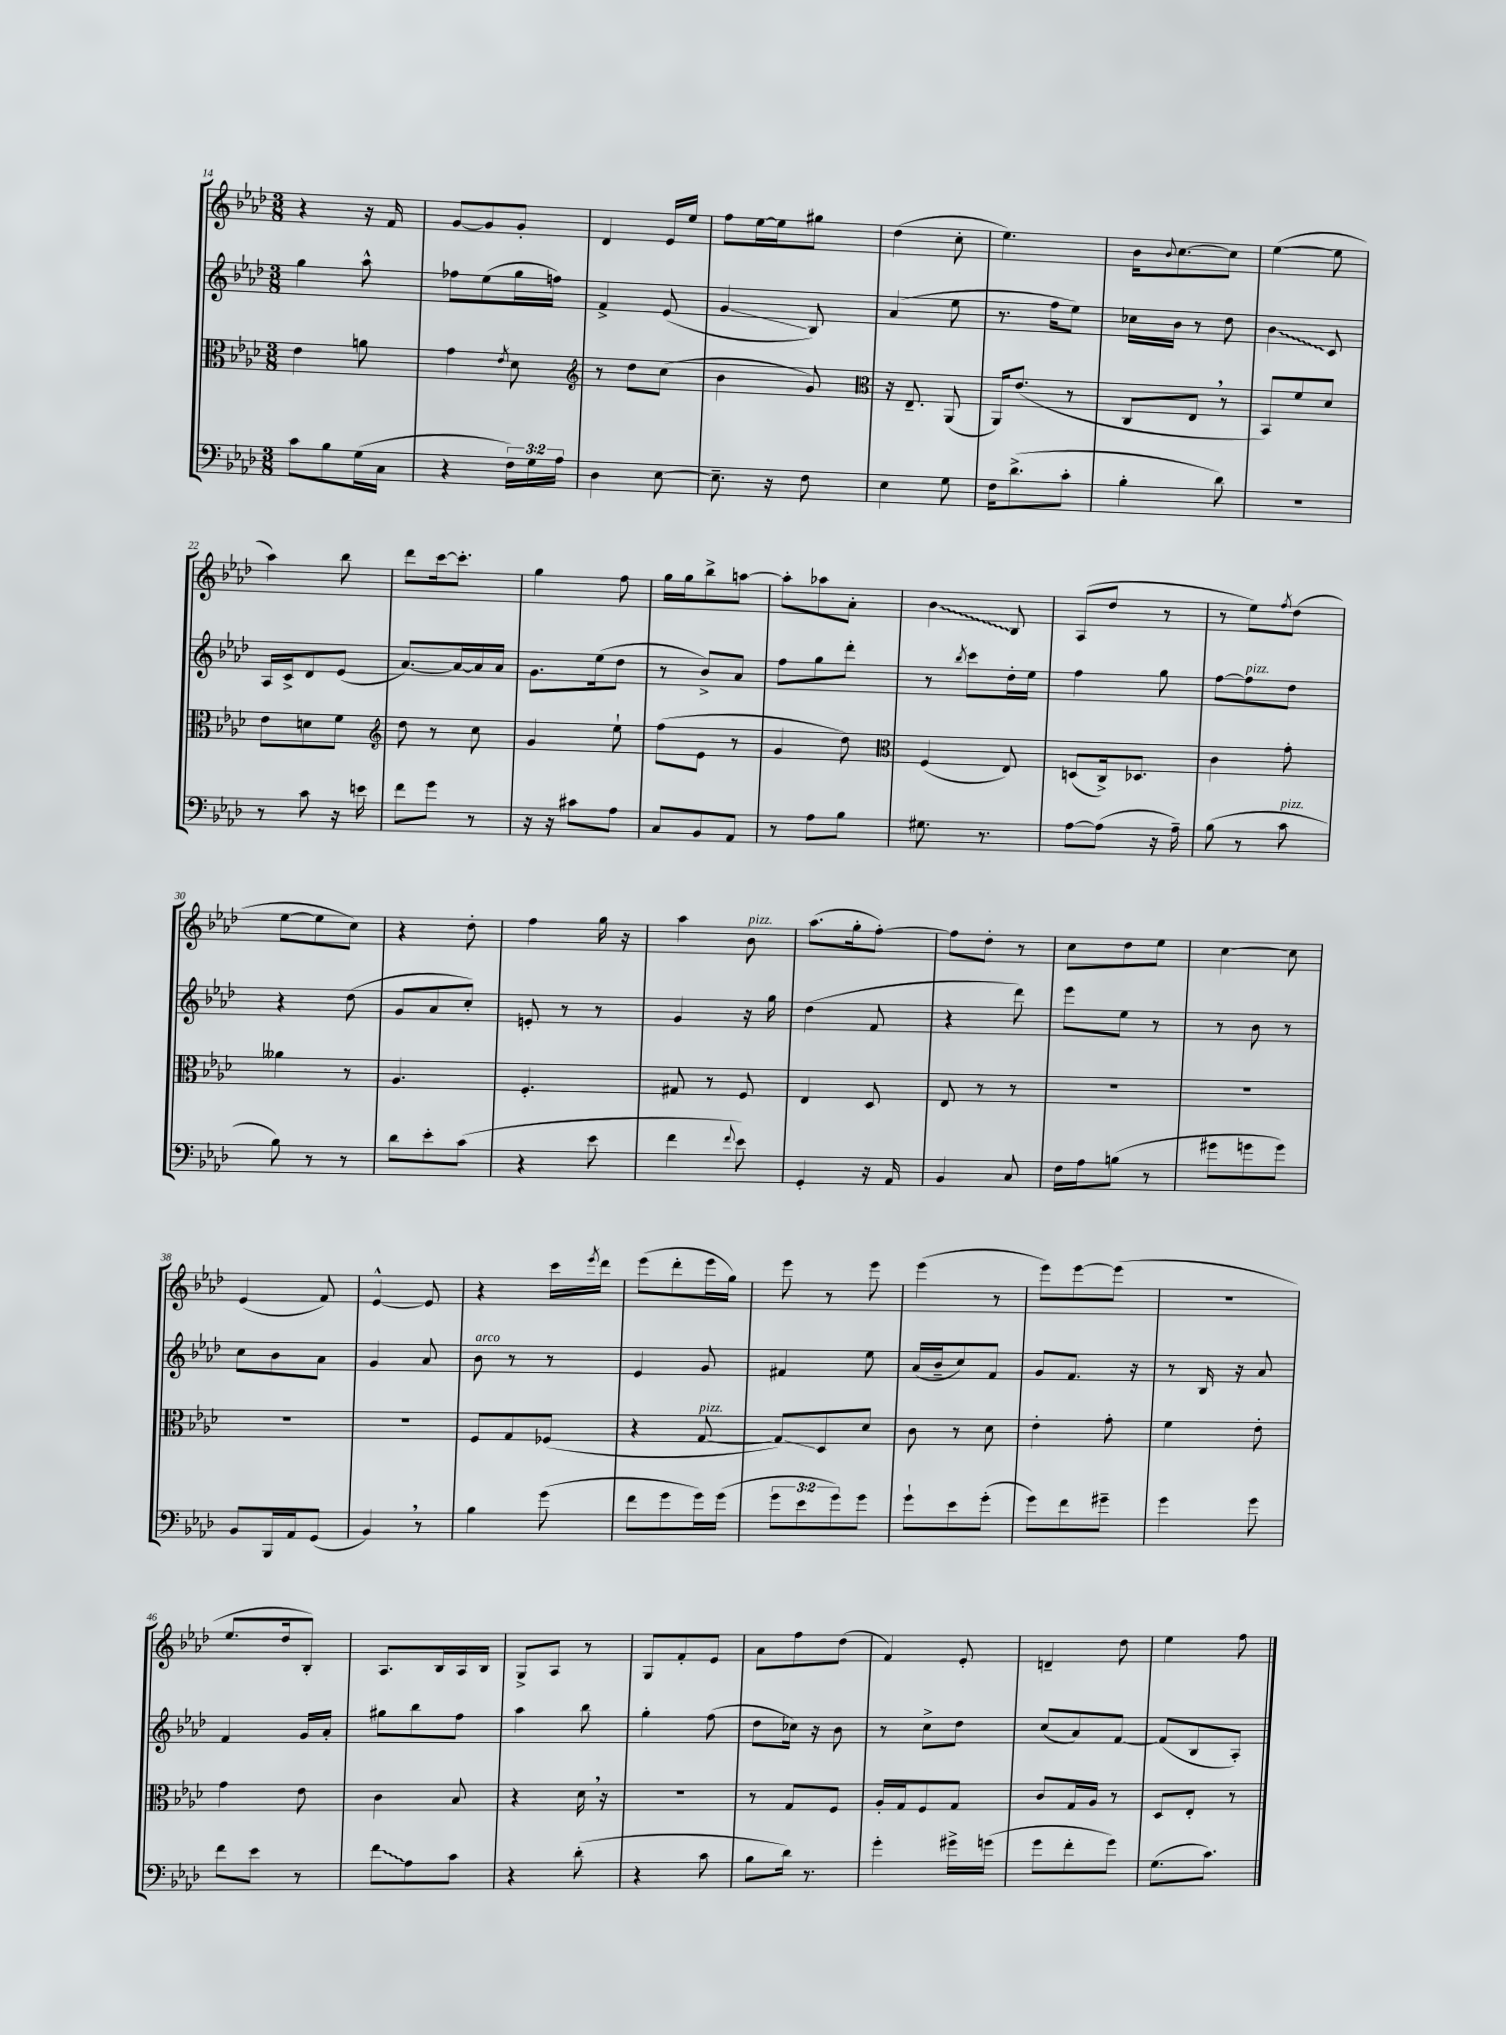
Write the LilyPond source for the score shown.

<<
\new StaffGroup <<
\new Staff = "s0" {
    \clef treble \key aes \major \numericTimeSignature \time 3/8
    r4 r16 f'16 |
    g'8~ g'8 g'8-. |
    des'4 ees'16 ees''16 |
    f''8 ees''16~ ees''16 gis''8 |
    des''4( c''8-. |
    ees''4.) |
    bes'16 \appoggiatura { bes'8 } c''8.~ c''8 |
    ees''4~( ees''8 |
    aes''4) bes''8 |
    des'''8 c'''16~ c'''8.-. |
    g''4 f''8 |
    g''16 g''16 bes''8-> a''8~ |
    a''8-. aes''8 aes'8-. |
    \once \override Glissando.style = #'zigzag bes'4\glissando bes8 |
    aes8( des''8 r8 |
    r8 ees''8) \acciaccatura { f''8 } des''8( |
    ees''8~ ees''8 c''8) |
    r4 des''8-. |
    f''4 g''16 r16 |
    aes''4 bes'8^\markup { \italic "pizz." } |
    aes''8.( g''16-. f''8~-.) |
    f''8 des''8-. r8 |
    c''8 des''8 ees''8 |
    c''4~ c''8 |
    ees'4( f'8) |
    ees'4~-^ ees'8 |
    r4 c'''16 \acciaccatura { ees'''8 } des'''16 |
    ees'''8( des'''8-. ees'''16 g''16) |
    ees'''8 r8 ees'''8 |
    ees'''4( r8 |
    ees'''8) ees'''8~ ees'''8( |
    R4. |
    ees''8. des''16 bes8-.) |
    aes8. bes16 aes16 bes16 |
    g8-> aes8 r8 |
    g8 f'8-. ees'8 |
    aes'8 f''8 des''8( |
    f'4) ees'8-. |
    d'4-- des''8 |
    ees''4 f''8 \bar "|." |
}
\new Staff = "s1" {
    \clef treble \key aes \major \numericTimeSignature \time 3/8
    g''4 aes''8-^ |
    fes''8 ees''8( g''16 f''16) |
    f'4-> ees'8( |
    g'4\glissando bes8) |
    aes'4( ees''8 |
    r8. f''16 ees''8) |
    ces''16 bes'16 r8 des''8 |
    \once \override Glissando.style = #'zigzag bes'4\glissando c'8 |
    aes16 c'16-> des'8 ees'8( |
    aes'8.~) aes'16~ aes'16 aes'16 |
    g'8. ees''16( des''8 |
    r8 bes'8->) aes'8 |
    f''8 g''8 des'''8-. |
    r8 \acciaccatura { bes''8 } c'''8 des''16-. ees''16 |
    f''4 g''8 |
    f''8~ f''8^\markup { \italic "pizz." } des''8 |
    r4 des''8( |
    g'8 aes'8 c''8-.) |
    e'8-. r8 r8 |
    g'4 r16 g''16 |
    des''4( f'8 |
    r4 des'''8) |
    ees'''8 ees''8 r8 |
    r8 bes'8 r8 |
    c''8 bes'8 aes'8 |
    g'4 aes'8 |
    bes'8^\markup { \italic "arco" } r8 r8 |
    ees'4 g'8 |
    fis'4 ees''8 |
    aes'16( bes'16-- c''8) f'8 |
    g'8 f'8. r16 |
    r8 bes16 r16 aes'8 |
    f'4 g'16 aes'16-. |
    gis''8 bes''8 f''8 |
    aes''4 bes''8 |
    g''4-. f''8( |
    des''8 ces''16) r16 bes'8 |
    r8 c''8-> des''8 |
    c''8( aes'8) f'8~ |
    f'8( bes8 aes8-.) \bar "|." |
}
\new Staff = "s2" {
    \clef alto \key aes \major \numericTimeSignature \time 3/8
    ees'4 a'8 |
    g'4 \acciaccatura { ees'8 } des'8 |
    \clef treble r8 des''8 c''8( |
    bes'4 g'8) |
    \clef alto r16 ees8.-- aes,8( |
    aes,16) ees'8.( r8 |
    c8 ees8 \breathe r8 |
    bes,8) f'8 des'8 |
    ees'8 d'8 f'8 |
    \clef treble des''8 r8 c''8 |
    g'4 ees''8-! |
    f''8( ees'8 r8 |
    g'4 des''8) |
    \clef alto f4( ees8) |
    d8( c16->) des8. |
    c'4 g'8-. |
    aeses'4 r8 |
    aes4. |
    f4.-. |
    gis8 r8 f8 |
    ees4 des8 |
    ees8 r8 r8 |
    R4. |
    R4. |
    R4. |
    R4. |
    f8 g8 fes8( |
    r4 g8~^\markup { \italic "pizz." } |
    g8\glissando) des8 des'8 |
    c'8 r8 des'8 |
    ees'4-. g'8-. |
    f'4 ees'8-. |
    g'4 ees'8 |
    c'4 bes8 |
    r4 des'16 \breathe r16 |
    R4. |
    r8 g8 f8 |
    aes16-. g16 f8 g8 |
    c'8 g16 aes16 r8 |
    des8 ees8-. r8 \bar "|." |
}
\new Staff = "s3" {
    \clef bass \key aes \major \numericTimeSignature \time 3/8 \override Staff.TupletNumber.text = #tuplet-number::calc-fraction-text
    c'8 bes8 g16( c16 |
    r4 \tuplet 3/2 { f16) g16 aes16 } |
    des4 ees8~ |
    ees8.-- r16 f8 |
    ees4 g8 |
    f16 des'8.->( c'8-. |
    bes4-. des'8) |
    R4. |
    r8 c'8 r16 e'16 |
    f'8 g'8 r8 |
    r16 r16 cis'8 aes8 |
    c8 bes,8 aes,8 |
    r8 aes8 bes8 |
    gis8. r8. |
    aes8~ aes8( r16 aes16--) |
    bes8( r8 c'8^\markup { \italic "pizz." } |
    bes8) r8 r8 |
    des'8 ees'8-. c'8( |
    r4 ees'8 |
    f'4 \appoggiatura { f'8 } ees'8) |
    g,4-. r16 aes,16 |
    bes,4 c8 |
    f16 aes16 b8( r8 |
    gis'8 g'8 g'8) |
    bes,8 bes,,16 aes,16 g,8( |
    bes,4) \breathe r8 |
    bes4 g'8( |
    f'8 g'8 g'16) g'16( |
    \tuplet 3/2 { g'8 ees'8 g'8) } g'8 |
    g'8-! ees'8 g'8-.( |
    g'8) f'8 gis'8-- |
    g'4 g'8 |
    f'8 ees'8 r8 |
    \once \override Glissando.style = #'zigzag f'8\glissando aes8 c'8 |
    r4 des'8-.( |
    r4 c'8 |
    bes8 des'16) r8. |
    g'4-. gis'16-> g'16( |
    g'8 f'8-. g'8) |
    g8.( c'8.) \bar "|." |
}
>>
>>
\layout { \context { \Score currentBarNumber = #14 } }
